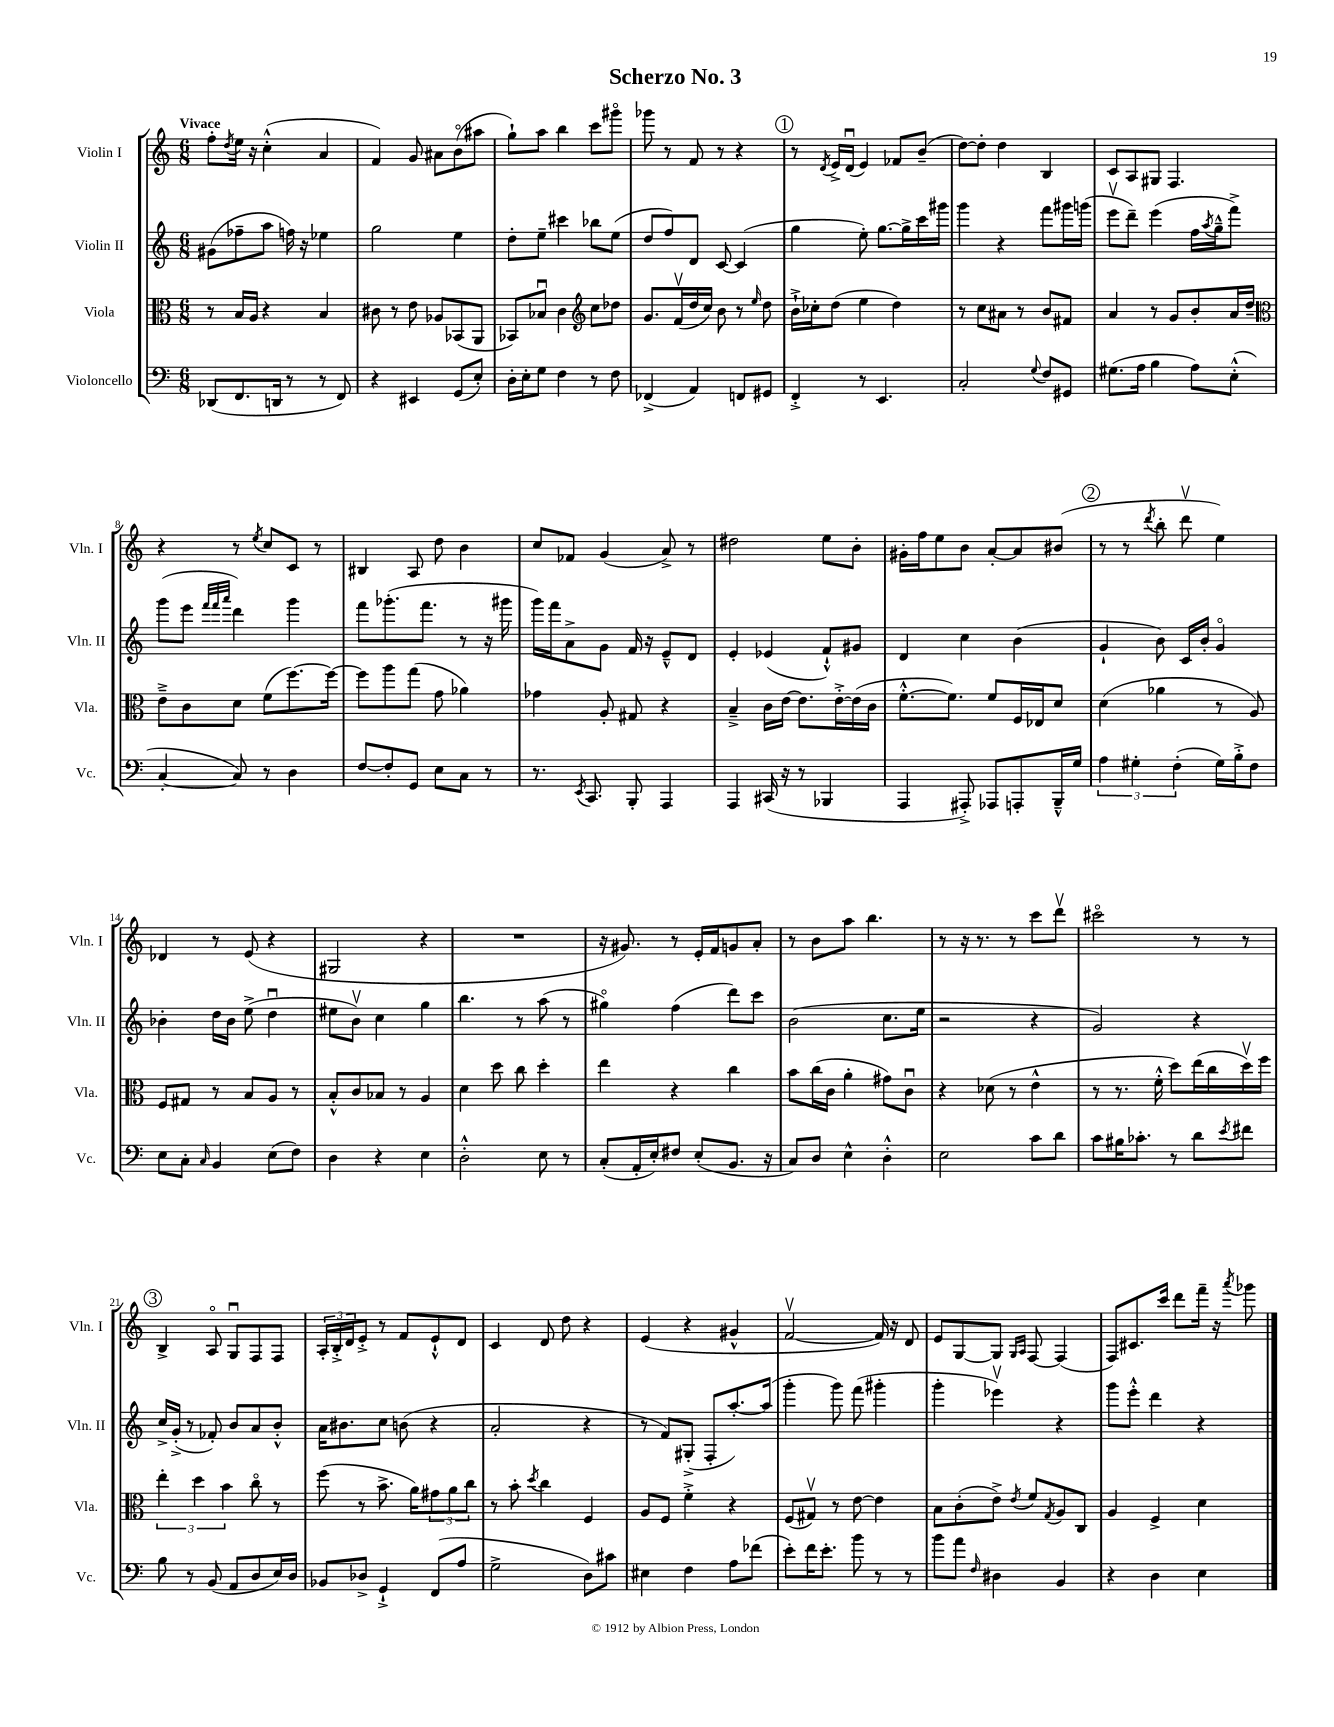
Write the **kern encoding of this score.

**kern	**kern	**kern	**kern
*part4	*part3	*part2	*part1
*staff4	*staff3	*staff2	*staff1
*I"Violoncello	*I"Viola	*I"Violin II	*I"Violin I
*I'Vc.	*I'Vla.	*I'Vln. II	*I'Vln. I
*clefF4	*clefC3	*clefG2	*clefG2
*k[]	*k[]	*k[]	*k[]
*M6/8	*M6/8	*M6/8	*M6/8
=1	=1	=1	=1
!	!	!	!LO:TX:a:B:t=Vivace
(8DD-X/L	8r	(8g#X\L	8ff'\L
.	.	.	8qdd/
8.FF/	16B/LL	8ff-X~\	16ee\Jk
.	16A/JJ	.	16r
.	4r	8aa\J	(4cc'^^\
16DDn/Jk	.	.	.
8r	.	16ffn\)	.
.	.	16r	.
8r	4B/	4ee-X\	4a/
8FF/)	.	.	.
=2	=2	=2	=2
4r	8c#X\	2gg\	4f/)
.	8r	.	.
4EE#X/	8e\	.	8g/
.	8A-X/L	.	8a#X\L
(8GG/L	(8BB-X/	4ee\	(8b\
8E'/J)	8AA/J	.	8aa#X\J
=3	=3	=3	=3
16D'\LL	8BB-X/L)	8dd'\L	8gg`\L)
16E'\J	.	.	.
8G\J	8B-Xu/J	8ee~\J	8aa\J
4F\	4c\	4ccc#X\	4bb\
*	*clefG2	*	*
8r	8cc\L	8bb-X\L	8ccc\L
8F\	8dd-X\J	(8ee\J	8ggg#X\J
=4	=4	=4	=4
(4FF-X^/	8.g/L	8dd/L	8ggg-X\
.	.	8ff/)	8r
.	(16fv/L	.	.
4AA/)	16dd/	8d/J	8f/
.	16cc/JJ)	.	.
.	8b\	[8c/	8r
8FFn/L	8r	(4c/]	4r
.	16qqee/	.	.
8GG#X/J	8dd\	.	.
!!LO:REH:place=s1:t=1
=5	=5	=5	=5
4FF'^/	16b`^\LL	4gg\	8r
.	16cc-X'\J	.	.
.	.	.	8qd/
.	(8dd\J	.	16e^/LL
.	.	.	(16du/JJ
8r	4ee\	8ee'\)	4e/)
4.EE/	.	[8.gg\L	.
.	4dd\)	.	8f-X/L
.	.	16gg^\L]	.
.	.	16ccc\	(8b~/J
.	.	16ggg#X\JJ	.
=6	=6	=6	=6
2C'/	8r	4ggg\	[8dd\L)
.	8cc\L	.	8dd'\J]
.	8a#X\J	4r	4dd\
.	8r	.	.
8qqG/	.	.	.
8F/L	8b/L	8fff\L	4B/
8GG#X/J	8f#X/J	16ggg#X\L	.
.	.	(16gggn\JJ	.
=7	=7	=7	=7
(8.G#X\L	4a/	8eeev\L	8c/L
.	.	8ddd~\J)	8A/
16A\Jk	.	.	.
4B\	8r	(4eee\	8G#X/J
.	8g/L	.	4.F/
8A\L)	8b'/	16ff\LL	.
.	.	8qaa/	.
.	.	16gg~^^\J	.
(8E'^^\J	16a/L	8fff^\J)	.
.	16dd~/JJ	.	.
!!LO:LB:g=z
=8	=8	=8	=8
*	*clefC3	*	*
[4C'/	8e~^\L	(8ggg\L	4r
.	8c\	8eee\J	.
.	.	32qqfff/LLL	.
.	.	32qqfff/	.
.	.	32qqaaa/JJJ	.
8C/])	8d\J	4ddd\)	8r
.	.	.	8qee/
8r	(8f\L	.	8cc/L
4D\	[8.ff\)	4ggg\	8c/J
.	.	.	8r
.	16ff\Jk_	.	.
=9	=9	=9	=9
[8F/L	8ff\L]	8fff\L	4B#X/
8F'/]	8aa\	(8.ggg-X'\	.
8GG/J	(8gg\J	.	8A/
.	.	8.fff\J	.
8E\L	8g\	.	8dd\
8C\J	4a-X\)	8r	4b\
8r	.	16r	.
.	.	16ggg#X\	.
=10	=10	=10	=10
8.r	4g-X\	16ggg\LL)	8cc/L
.	.	16fff\J	.
.	.	8a^\	8f-X/J
8qEE/	.	.	.
8.CC/	.	.	.
.	8A'/	8g\J	(4g/
8BBB'/	8G#X/	16f/	.
.	.	16r	.
4AAA/	4r	8e~^^/L	8a^/)
.	.	8d/J	8r
=11	=11	=11	=11
4AAA/	4B~^/	4e'/	2dd#X\
(16CC#X/	16c\LL	(4e-X/	.
16r	[16e\JJ	.	.
8r	8.e\L]	.	.
4BBB-X/	.	8f`^^/L)	8ee\L
.	[16e'^\L	.	.
.	(16e\]	8g#X/J	8b'\J
.	16c\JJ	.	.
=12	=12	=12	=12
4AAA/	[8.f'^^\L	4d/	16g#X'\LL
.	.	.	16ff\J
.	.	.	8ee\
.	8.f\J])	.	.
8AAA#X'^/)	.	4cc\	8b\J
8AAA-X/L	8f/L	.	[8a'/L
8AAAn'/	16F/L	(4b\	8a/]
.	16E-X/J	.	.
16BBB~^^/L	8d/J	.	(8b#X/J
16G/JJ	.	.	.
!!LO:REH:place=s1:t=2
=13	=13	=13	=13
6A\	(4d\	4g`/	8r
.	.	.	8r
6G#X'\	.	.	.
.	.	.	8qddd/
.	4a-X\	8b\)	8bb'\
(6F'\	.	.	.
.	.	16c/LL	8dddv\
.	.	16b'/JJ	.
16G#\LL)	8r	4g/	4ee\)
16B'^\J	.	.	.
8F\J	8A/)	.	.
!!LO:LB:g=z
=14	=14	=14	=14
8E\L	8F/L	4b-X'\	4d-X/
8C'\J	8G#X/J	.	.
16qqC/	.	.	.
4BB/	8r	16dd\LL	8r
.	.	16b-\JJ	.
.	8B/L	(8ee^\	(8e/
(8E\L	8A/J	4ddu\	4r
8F\J)	8r	.	.
=15	=15	=15	=15
4D\	8B'^^/L	8ee#X\L	2G#X/
.	8c/	8bv\J)	.
4r	8B-X/J	4cc\	.
.	8r	.	.
4E\	4A/	4gg\	4r
=16	=16	=16	=16
2D'^^\	4d\	4.bb\	2.r
.	8dd\	.	.
.	8cc\	8r	.
8E\	4dd'\	(8aa\	.
8r	.	8r	.
=17	=17	=17	=17
(8C'/L	4ee\	4gg#X\)	16r
.	.	.	8.g#X/)
16AA'/L	.	.	.
16E'/J)	.	.	.
8F#X/J	4r	(4ff\	8r
(8E'/L	.	.	16e'/LL
.	.	.	16f/J
8.BB/J	4cc\	8ddd\L)	8gn/
.	.	8ccc\J	8a'/J
16r	.	.	.
=18	=18	=18	=18
8C/L)	8b\L	(2b\	8r
8D/J	(16cc\L	.	8b\L
.	16c\JJ	.	.
4E^^\	4a'\	.	8aa\J
.	.	.	4.bb\
4D'^^\	8g#X\L)	8.cc\L	.
.	8cu\J	.	.
.	.	16ee\Jk	.
=19	=19	=19	=19
2E\	4r	2r	8r
.	.	.	16r
.	.	.	8.r
.	(8d-X\	.	.
.	8r	.	8r
8c\L	4e^^\	4r	8ccc\L
8d\J	.	.	8dddv\J
=20	=20	=20	=20
8c\L	8r	2g/)	2ccc#X\
16B#X\K	8.r	.	.
8.c-X'\J	.	.	.
.	16f'^^\	.	.
8r	8dd\L)	.	.
8d\L	(16ee\L	4r	8r
.	16cc\	.	.
8qe/	.	.	.
8f#X\J	16ddv\)	.	8r
.	16ff\JJ	.	.
!!LO:LB:g=z
!!LO:REH:place=s1:t=3
=21	=21	=21	=21
8B\	6ee'\	16cc^/LL	4B^/
.	.	(16g'^/JJ	.
8r	.	8r	.
.	6dd\	.	.
(8BB/	.	8f-X'/)	8A/
.	6b\	.	.
8AA/L	.	8b/L	8Gu/L
8D/	8cc\	8a/	8F/
16E/L)	8r	8b'^^/J	8F/J
16D/JJ	.	.	.
=22	=22	=22	=22
8BB-X/L	(8ff\	16a\KL	24A'/LL
.	.	.	24B'^/
.	.	8.b#X\	.
.	.	.	24d/J
8D-X^/J	8r	.	8e'^/J
4GG`^/	8.b^\	8cc\J	8r
.	.	(8bn\	8f/L
.	16a\KL)	.	.
(8FF/L	12g#X\	4r	8e`^^/
.	12a\	.	.
8A/J	.	.	8d/J
.	12cc\J	.	.
=23	=23	=23	=23
2G^\	8r	2a'/	4c/
.	8b'\	.	.
.	8qdd/	.	.
.	4cc\	.	8d/
.	.	.	8dd\
8D\L)	4F/	4r	4r
8c#X\J	.	.	.
=24	=24	=24	=24
4E#X\	8A/L	8r	(4e/
.	8F/J	8f/L)	.
4F\	4f'^\	(8G#X'^/J	4r
.	.	8F'/L	.
8A\L	4r	[8.aa'/)	4g#X^^/
(8f-X\J	.	.	.
.	.	(16aa/Jk]	.
=25	=25	=25	=25
8e'\L)	(8F/L	4ggg'\	[2fv/
16f\K	8G#Xv/J)	.	.
8.e'\J	.	.	.
.	8r	8ggg\)	.
8b\	[8e\	(8fff\	.
8r	4e\]	4ggg#X'\	16f/])
.	.	.	16r
8r	.	.	8d/
=26	=26	=26	=26
8b\L	8B\L	4ggg'\	8e/L
8a\J	(8c'\	.	[8G/
16qqF/	.	.	.
4D#X\	8e^\J)	4eee-Xv\)	8G/J]
.	.	.	16qqG/LL
.	8qe/	.	16qqA/JJ
.	8f/L	.	[8F/
.	8qG/	.	.
4BB/	8A/	4r	(4F/]
.	8C/J	.	.
=27	=27	=27	=27
4r	4A/	8ggg\L	8F/L)
.	.	8eee'^^\J	8.c#X/
4D\	4F^/	4ddd\	.
.	.	.	16ccc/Jk
.	.	.	8ddd\L
4E\	4d\	4r	16fff~\Jk
.	.	.	16r
.	.	.	8qaaa/
.	.	.	8ggg-X\
==	==	==	==
*-	*-	*-	*-
